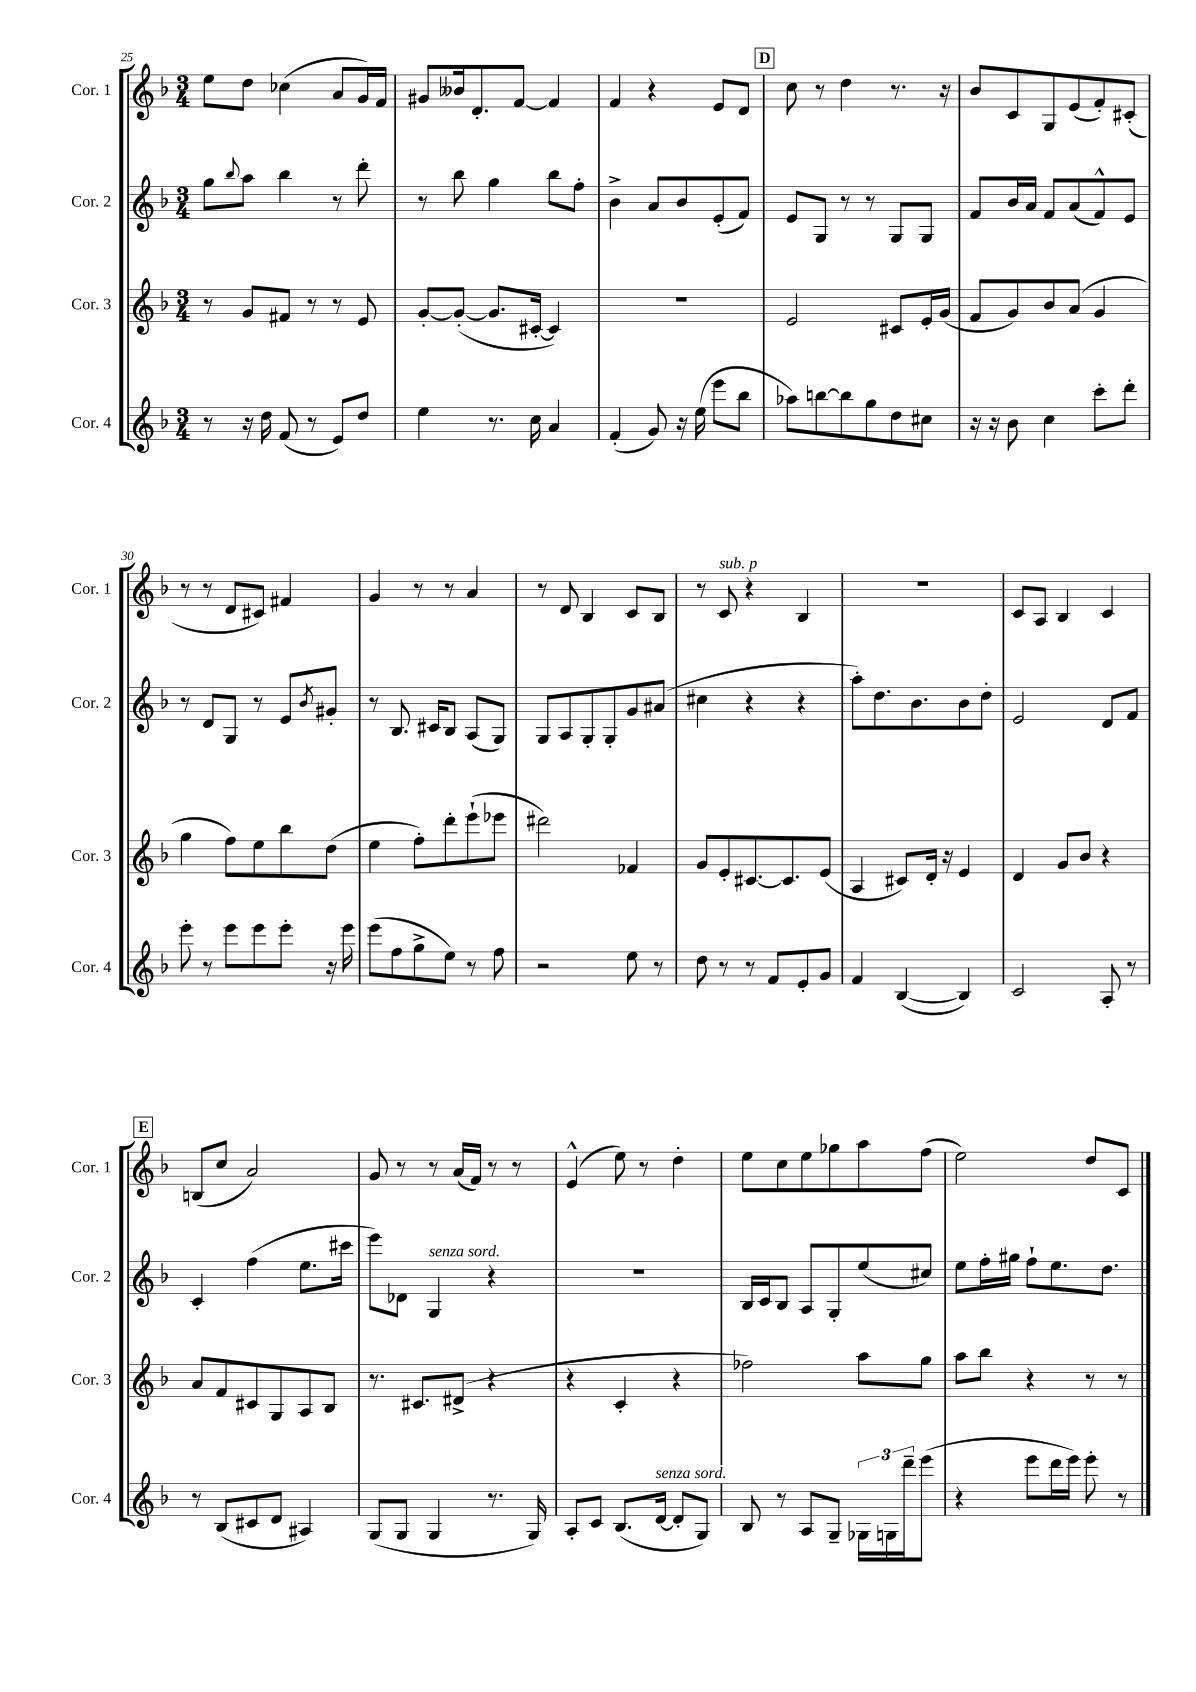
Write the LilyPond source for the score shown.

<<
\new StaffGroup <<
\new Staff = "s0" \with { instrumentName = "Cor. 1" shortInstrumentName = "Cor. 1" } {
    \clef treble \key f \major \numericTimeSignature \time 3/4
    e''8 d''8 ces''4( a'8 g'16) f'16 |
    gis'8 beses'16 d'8.-. f'8~ f'4 |
    f'4 r4 e'8 d'8 |
    \mark \markup { \box "D" } c''8 r8 d''4 r8. r16 |
    bes'8 c'8 g8 e'8( f'8-.) cis'8-.( |
    r8 r8 d'8 cis'8) fis'4 |
    g'4 r8 r8 a'4 |
    r8 d'8 bes4 c'8 bes8 |
    r8 c'8^\markup { \italic "sub. p" } r4 bes4 |
    R2. |
    c'8 a8 bes4 c'4 |
    \mark \markup { \box "E" } b8( c''8 a'2) |
    g'8 r8 r8 a'16( f'16) r8 r8 |
    e'4-^( e''8) r8 d''4-. |
    e''8 c''8 e''8 ges''8 a''8 f''8( |
    e''2) d''8 c'8 \bar "|." |
}
\new Staff = "s1" \with { instrumentName = "Cor. 2" shortInstrumentName = "Cor. 2" } {
    \clef treble \key f \major \numericTimeSignature \time 3/4
    g''8 \appoggiatura { bes''8 } a''8 bes''4 r8 d'''8-. |
    r8 bes''8 g''4 bes''8 f''8-. |
    bes'4-> a'8 bes'8 e'8-.( f'8) |
    \mark \markup { \box "D" } e'8 g8 r8 r8 g8 g8 |
    f'8 bes'16 a'16 f'8 a'8( f'8-^) e'8 |
    r8 d'8 g8 r8 e'8 \acciaccatura { bes'8 } gis'8-. |
    r8 bes8. cis'16 bes8 a8( g8) |
    g8 a8 g8-. g8-. g'8 ais'8( |
    cis''4 r4 r4 |
    a''8-.) d''8. bes'8. bes'8 d''8-. |
    e'2 d'8 f'8 |
    \mark \markup { \box "E" } c'4-. f''4( e''8. cis'''16 |
    e'''8) des'8 g4^\markup { \italic "senza sord." } r4 |
    R2. |
    bes16 c'16 bes8 a8 g8-. e''8( cis''8) |
    e''8 f''16-. gis''16 f''8-! e''8. d''8. \bar "|." |
}
\new Staff = "s2" \with { instrumentName = "Cor. 3" shortInstrumentName = "Cor. 3" } {
    \clef treble \key f \major \numericTimeSignature \time 3/4
    r8 g'8 fis'8 r8 r8 e'8 |
    g'8~-. g'8~-.( g'8. cis'16~-. cis'4) |
    R2. |
    \mark \markup { \box "D" } e'2 cis'8 e'16-. g'16( |
    f'8 g'8) bes'8 a'8( g'4 |
    g''4 f''8) e''8 bes''8 d''8( |
    e''4 f''8-.) d'''8-. e'''8-!( ees'''8 |
    dis'''2) fes'4 |
    g'8 e'8-. cis'8.~ cis'8. e'8( |
    a4 cis'8) d'16-. r16 e'4 |
    d'4 g'8 bes'8 r4 |
    \mark \markup { \box "E" } a'8 f'8 cis'8 g8 a8 bes8 |
    r8. cis'8. dis'8->( r4 |
    r4 c'4-. r4 |
    fes''2) a''8 g''8 |
    a''8 bes''8 r4 r8 r8 \bar "|." |
}
\new Staff = "s3" \with { instrumentName = "Cor. 4" shortInstrumentName = "Cor. 4" } {
    \clef treble \key f \major \numericTimeSignature \time 3/4
    r8 r16 d''16 f'8( r8 e'8) d''8 |
    e''4 r8. c''16 a'4 |
    f'4-.( g'8) r16 e''16( e'''8 bes''8 |
    \mark \markup { \box "D" } aes''8) b''8~ b''8 g''8 d''8 cis''8 |
    r16 r16 bes'8 c''4 c'''8-. d'''8-. |
    e'''8-. r8 e'''8 e'''8 e'''8-. r16 e'''16 |
    e'''8( f''8 g''8-> e''8) r8 f''8 |
    r2 e''8 r8 |
    d''8 r8 r8 f'8 e'8-. g'8 |
    f'4 bes4~( bes4) |
    c'2 a8-. r8 |
    \mark \markup { \box "E" } r8 bes8( cis'8 d'8 ais4) |
    g8( g8 g4 r8. g16) |
    a8-. c'8 bes8.( d'16~^\markup { \italic "senza sord." } d'8-. g8) |
    bes8 r8 a8 g8-- \tuplet 3/2 { ges16 g16 d'''16-- } e'''8( |
    r4 e'''8 d'''16 e'''16) e'''8-. r8 \bar "|." |
}
>>
>>
\layout { \context { \Score currentBarNumber = #25 } }
